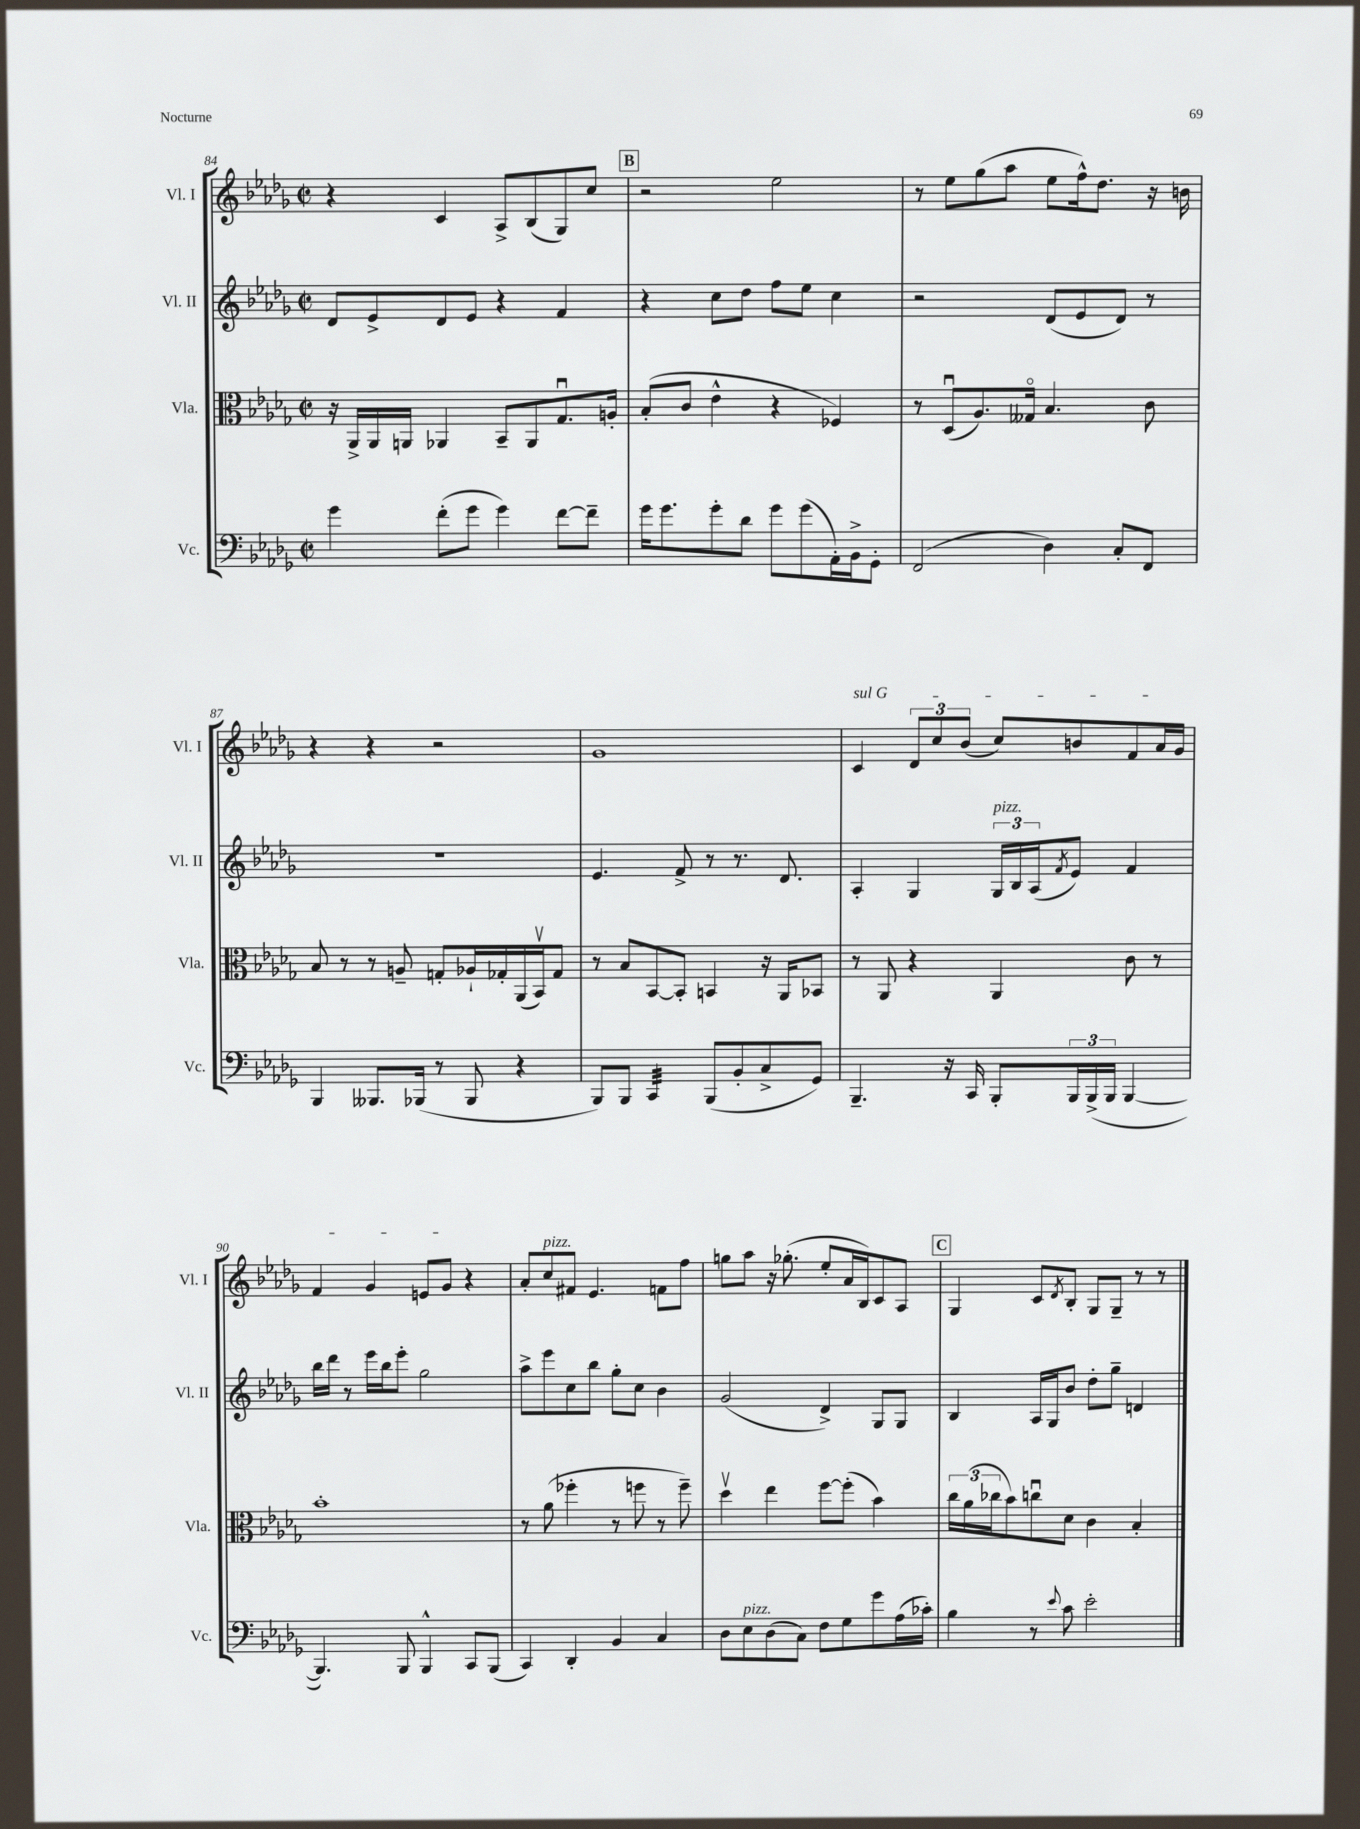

**kern	**kern	**kern	**kern
*part4	*part3	*part2	*part1
*staff4	*staff3	*staff2	*staff1
*I"Vc.	*I"Vla.	*I"Vl. II	*I"Vl. I
*I'Vc.	*I'Vla.	*I'Vl. II	*I'Vl. I
*clefF4	*clefC3	*clefG2	*clefG2
*k[b-e-a-d-g-]	*k[b-e-a-d-g-]	*k[b-e-a-d-g-]	*k[b-e-a-d-g-]
*M2/2	*M2/2	*M2/2	*M2/2
*met(c|)	*met(c|)	*met(c|)	*met(c|)
=84	=84	=84	=84
4g-\	16r	8d-/L	4r
.	16AA-^/LL	.	.
.	16AA-/	8e-^/	.
.	16AAn/JJ	.	.
(8f'\L	4AA-X/	8d-/	4c/
8g-\J	.	8e-/J	.
4g-\)	8BB-~/L	4r	8A-^/L
.	8AA-/	.	(8B-/
[8f\L	8.G-u/	4f/	8G-/)
8f~\J]	.	.	8cc/J
.	16An'/Jk	.	.
!!LO:REH:place=s1:t=B
=85	=85	=85	=85
16g-\KL	(8B-'/L	4r	2r
8.g-\	.	.	.
.	8c/J	.	.
8g-'\	4e-^^\	8cc\L	.
8d-\J	.	8dd-\J	.
8g-\L	4r	8ff\L	2ee-\
(8g-\	.	8ee-\J	.
16AA-'\L)	4F-X/)	4cc\	.
16BB-^\J	.	.	.
8GG-'\J	.	.	.
=86	=86	=86	=86
(2FF/	8r	2r	8r
.	(8D-u/L	.	8ee-\L
.	8.A-/)	.	(8gg-\
.	.	.	8aa-\J
.	16G--X/Jk	.	.
4D-\)	4.B-/	(8d-/L	8ee-\L
.	.	8e-/	16ff^^\k)
.	.	.	8.dd-\J
8C'/L	.	8d-/J)	.
8FF/J	8c\	8r	16r
.	.	.	16bn\
!!LO:LB:g=z
=87	=87	=87	=87
4BBB-/	8B-/	1r	4r
.	8r	.	.
8.BBB--X/L	8r	.	4r
.	8An~/	.	.
(16BBB-X/Jk	.	.	.
8r	8Gn'/L	.	2r
8BBB-/	16A-X`/L	.	.
.	16G-X'/	.	.
4r	(16AA-/	.	.
.	16BB-v/J)	.	.
.	8G-/J	.	.
=88	=88	=88	=88
8BBB-/L)	8r	4.e-/	1g-
8BBB-/J	8B-/L	.	.
*tremolo	*	*	*
32CC/LLL	[8BB-/	.	.
32CC/	.	.	.
32CC/	.	.	.
32CC/	.	.	.
32CC/	8BB-'/J]	8f^/	.
32CC/	.	.	.
32CC/	.	.	.
32CC/JJJ	.	.	.
*Xtremolo	*	*	*
(8BBB-/L	4BBn/	8r	.
8BB-'/	.	8.r	.
8C^/	16r	.	.
.	16AA-/KL	8.d-/	.
8GG-/J)	8BB-X/J	.	.
=89	=89	=89	=89
!	!	!	!LO:TX:a:i:t=sul G
4.BBB-~/	8r	4A-'/	4c/
.	8AA-/	.	.
.	4r	4G-/	12d-/L
.	.	.	12cc/
16r	.	.	.
.	.	.	(12b-/J
16CC/	.	.	.
!	!	!LO:TX:a:i:t=pizz.	!
8BBB-'/L	4AA-/	24G-/LL	8cc/L)
.	.	24B-/	.
.	.	(24A-/J	.
.	.	8qf/	.
24BBB-/L	.	8e-/J)	8bn/
(24BBB-^/	.	.	.
24BBB-/JJ	.	.	.
[4BBB-/	8c\	4f/	8f/
.	8r	.	16a-/L
.	.	.	16g-/JJ
!!LO:LB:g=z
=90	=90	=90	=90
4.BBB-/])	1b-'	16bb-\LL	4f/
.	.	16ddd-\JJ	.
.	.	8r	.
.	.	16eee-\LL	4g-/
.	.	16bb-\J	.
8BBB-/	.	8eee-'\J	.
4BBB-^^/	.	2gg-\	8en/L
.	.	.	8g-/J
8CC/L	.	.	4r
(8BBB-/J	.	.	.
=91	=91	=91	=91
4CC/)	8r	8aa-^\L	8a-'/L
!	!	!	!LO:TX:a:i:t=pizz.
.	(8a-\	8eee-\	8cc/
4DD-'/	4ff-X'\	8cc\	8f#X/J
.	.	8bb-\J	4.e-/
4BB-/	8r	8gg-'\L	.
.	8ffn\	8cc\J	.
4C/	8r	4b-\	8fn\L
.	8ff~\)	.	8ff\J
=92	=92	=92	=92
8D-\L	4dd-v\	(2g-/	8ggn\L
!LO:TX:a:i:t=pizz.	!	!	!
8E-\	.	.	8aa-\J
(8D-\	4ee-\	.	16r
.	.	.	(8.gg-X'\
8C\J)	.	.	.
8F\L	[8ff\L	4d-^/)	8ee-'/L
8G-\	(8ff'\J]	.	16a-/L
.	.	.	16B-/J)
8g-\	4b-\)	8G-/L	8c/
(16A-\L	.	8G-/J	8A-/J
16c-X'\JJ)	.	.	.
!!LO:REH:place=s1:t=C
=93	=93	=93	=93
4B-\	24cc\LL	4B-/	4G-/
.	(24a-\	.	.
.	24cc-X\J	.	.
.	8b-\)	.	.
8r	8ccnu\	16A-/LL	8c/L
.	.	16G-/J	.
8qqe-/	.	.	8qd-/
8c\	8d-\J	8b-/J	8B-'/J
2e-'\	4c\	8dd-'\L	8G-/L
.	.	8gg-~\J	8G-~/J
.	4B-'/	4dn/	8r
.	.	.	8r
==	==	==	==
*-	*-	*-	*-
